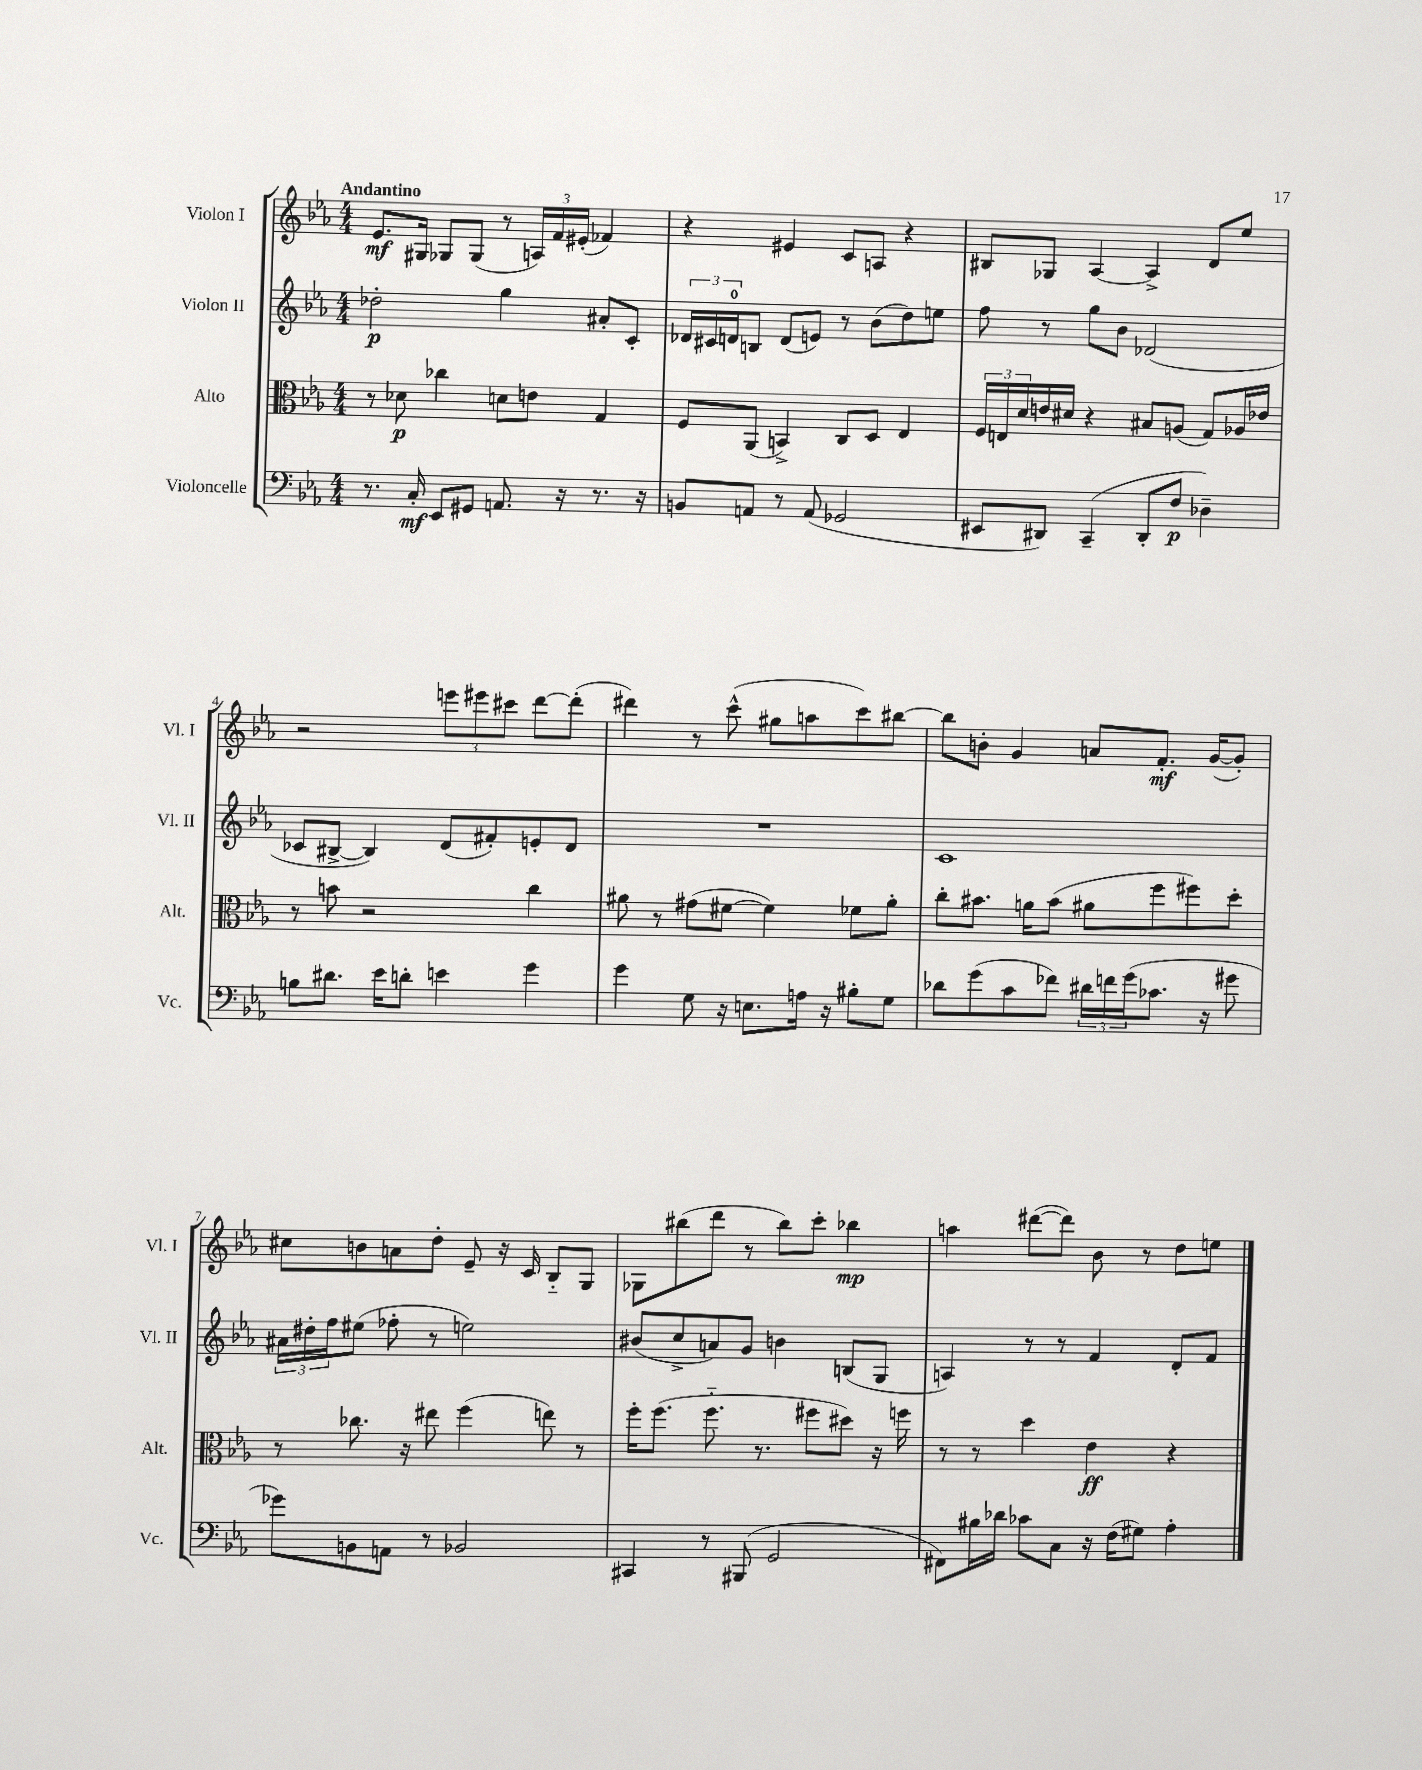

**kern	**kern	**kern	**kern
*staff4	*staff3	*staff2	*staff1
*clefF4	*clefC3	*clefG2	*clefG2
*k[b-e-a-]	*k[b-e-a-]	*k[b-e-a-]	*k[b-e-a-]
*M4/4	*M4/4	*M4/4	*M4/4
8.r	8r	2dd-'\	8.e-/L
.	8d-\	.	.
16C'/	.	.	16G#/Jk
8EE-/L	4cc-\	.	8G-/L
8GG#/J	.	.	(8G-/J
8.AA/	8d\L	4gg\	8r
.	8e\J	.	24A/LL)
.	.	.	24f/
16r	.	.	.
.	.	.	(24e#'/JJ
8.r	4G/	8a#'/L	4f-/)
.	.	8c'/J	.
16r	.	.	.
=	=	=	=
8BB/L	8F/L	24d-/LL	4r
.	.	24c#/	.
.	.	24d/J	.
8AA/J	(8AA-/J	8B/J	.
8r	4BB^/)	(8d/L	4e#/
(8AA/	.	8e/J)	.
2GG-/	8C/L	8r	8c/L
.	8D/J	(8b-\L	8A/J
.	4E-/	8dd\)	4r
.	.	8ee\J	.
=	=	=	=
8EE#/L	24F/LL	8ff\	8B#/L
.	24E/	.	.
.	24d/	.	.
8DD#/J)	16e/	8r	8G-/J
.	16d#/JJ	.	.
(4CC~/	4r	8gg\L	[4A-/
.	.	8b-\J	.
8DD#'/L	8B#/L	(2d-/	4A-^/]
8F/J	(8A/J	.	.
4D-~\)	8G/L)	.	8d/L
.	16A-/L	.	8ee-/J
.	16e-/JJ	.	.
=	=	=	=
8B\L	8r	8c-/L	2r
8.d#\J	8b\	[8B#^/J	.
.	2r	4B#/])	.
16e-\LK	.	.	.
8d'\J	.	.	.
4e\	.	(8d/L	12eee\L
.	.	.	12eee#\
.	.	8f#'/)	.
.	.	.	12ccc#\J
4g\	4cc\	8e'/	[8ddd\L
.	.	8d/J	(8ddd'\]J
=	=	=	=
4g\	8a#\	1r	4ddd#\)
.	8r	.	.
8G\	(8g#\L	.	8r
16r	[8f#\J	.	(8ccc^^\
8.E\L	.	.	.
.	4f#\])	.	8gg#\L
16A\Jk	.	.	8aa\
16r	.	.	.
8B#'\L	8f-\L	.	8ccc\)
8G\J	8a#'\J	.	[8bb#\J
=	=	=	=
8d-\L	8cc'\L	1c	8bb#\]L
(8g\	8.b#\J	.	8b'\J
8c\	.	.	4g/
.	16a\LK	.	.
8f-\J)	(8b#\J	.	.
24d#\LL	8a#\L	.	8a/L
24f\	.	.	.
(24g\J	.	.	.
8.c-\J	8ff\	.	8.f'/J
.	8ff#\)	.	.
16r	.	.	([16g/LK
8g#\	8dd'\J	.	8g'/]J)
=	=	=	=
8g-\L)	8r	24a#\LL	8cc#\L
.	.	24dd#'\	.
.	.	24ff\J	.
8BB\	8.cc-\	(8ee#\J	8b\
8AA\J	.	8ff-'\	8a\
.	16r	.	.
8r	8ee#\	8r	8dd'\J
2BB-/	(4ff\	2ee\)	8e-~/
.	.	.	16r
.	.	.	16c/
.	8ee\)	.	8B-'~/L
.	8r	.	8G/J
=	=	=	=
4CC#/	16ff'\LK	(8b#/L	8G-\L
.	(8.ff\J	.	.
.	.	8cc^/	(8bb#\
8r	8.ff'~\	8a/)	8ddd\J
(8BBB#/	.	8g/J	8r
.	8.r	.	.
2GG/	.	4b\	8bb#\L)
.	8ff#\L	.	8ccc'\J
.	8dd#\J)	(8B/L	4bb-\
.	16r	8G/J	.
.	16ff\	.	.
=	=	=	=
8FF#\L)	8r	4A/)	4aa\
16B#\L	8r	.	.
16d-\JJ	.	.	.
8c-\L	4dd\	8r	([8ddd#\L
8C\J	.	8r	8ddd#\]J)
16r	4e-\	4f/	8b-\
(16F\LK	.	.	.
8G#\J)	.	.	8r
4A-'\	4r	8d'/L	8dd\L
.	.	8f/J	8ee\J
==	==	==	==
*-	*-	*-	*-
